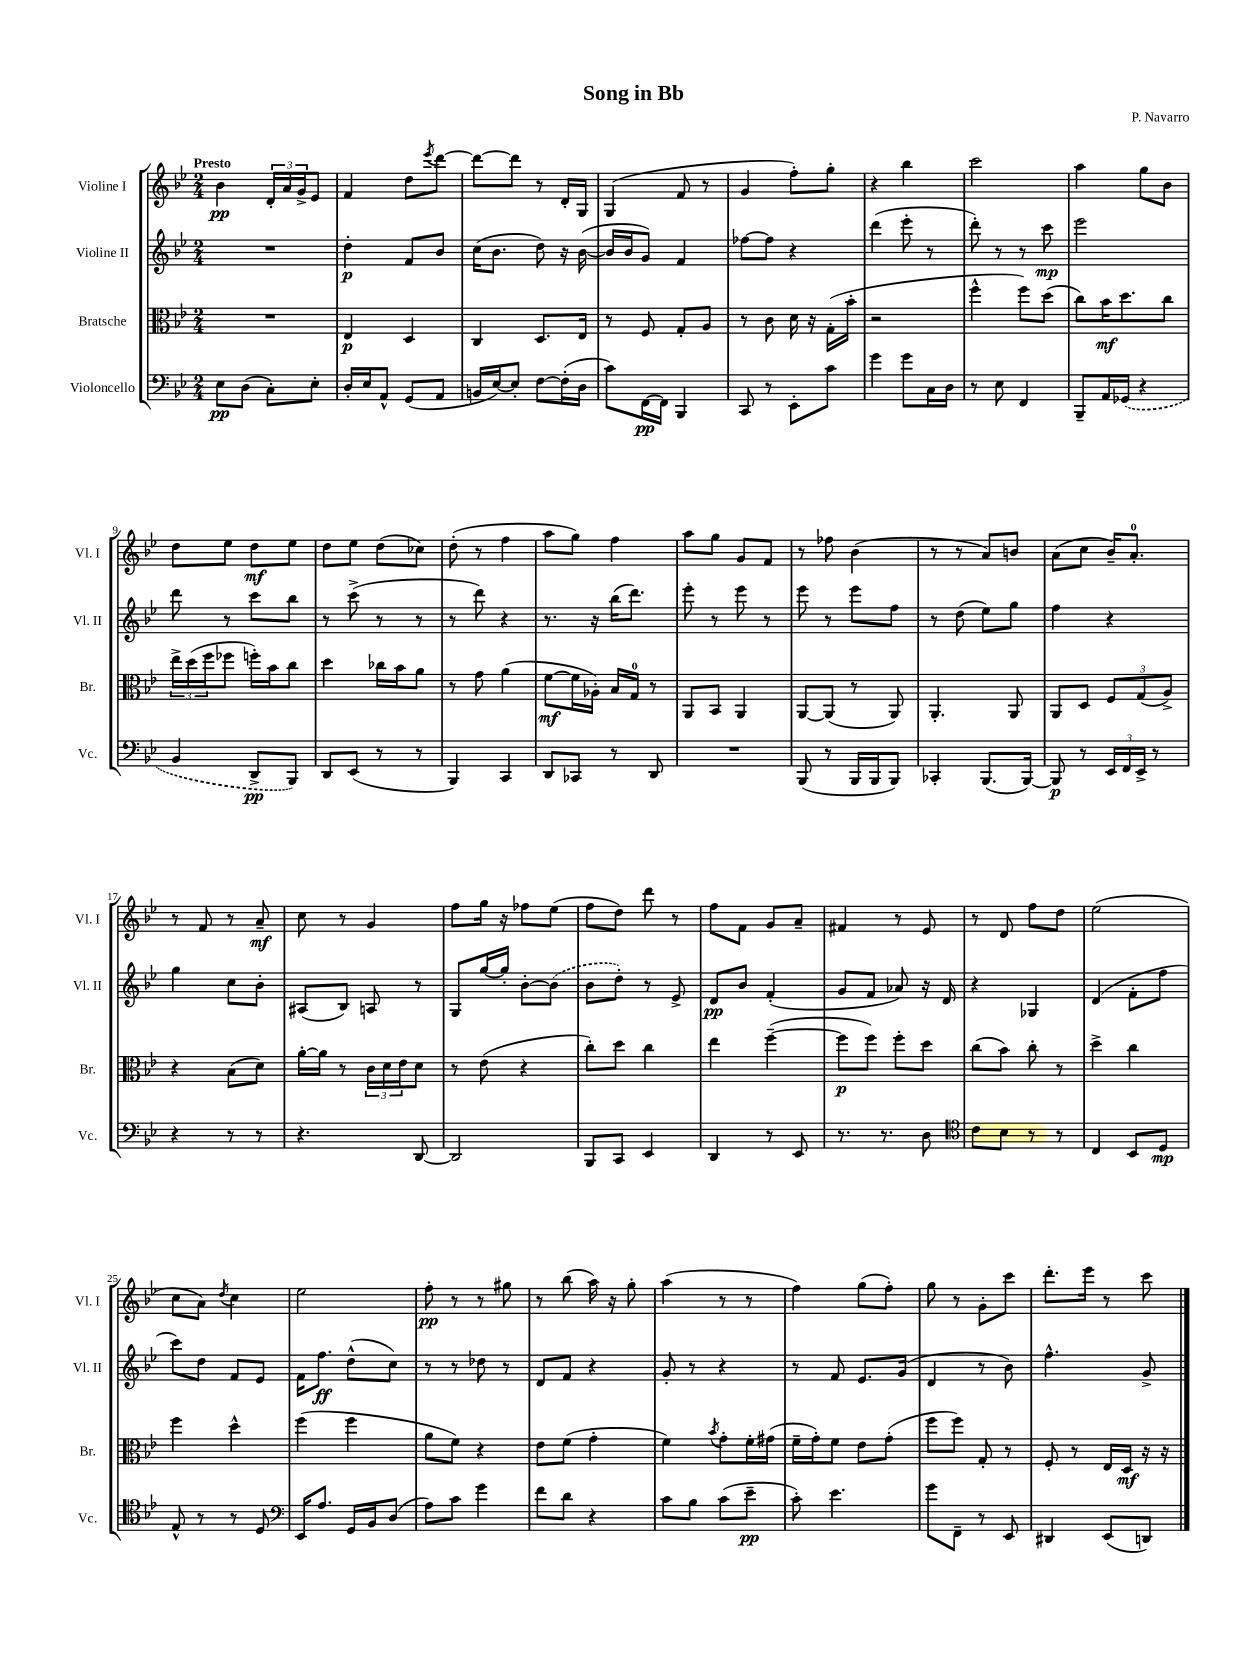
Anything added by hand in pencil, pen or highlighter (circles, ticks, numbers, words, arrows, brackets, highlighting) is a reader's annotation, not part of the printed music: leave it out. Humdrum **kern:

**kern	**dynam	**kern	**dynam	**kern	**dynam	**kern	**dynam
*part4	*part4	*part3	*part3	*part2	*part2	*part1	*part1
*staff4	*staff4	*staff3	*staff3	*staff2	*staff2	*staff1	*staff1
*I"Violoncello	*	*I"Bratsche	*	*I"Violine II	*	*I"Violine I	*
*I'Vc.	*	*I'Br.	*	*I'Vl. II	*	*I'Vl. I	*
*clefF4	*	*clefC3	*	*clefG2	*	*clefG2	*
*k[b-e-]	*	*k[b-e-]	*	*k[b-e-]	*	*k[b-e-]	*
*M2/4	*	*M2/4	*	*M2/4	*	*M2/4	*
=1	=1	=1	=1	=1	=1	=1	=1
!	!	!	!	!	!	!LO:TX:a:B:t=Presto	!
8E-\L	pp	2r	.	2r	.	4b-\	pp
(8D\J	.	.	.	.	.	.	.
8C'\L)	.	.	.	.	.	24d'/LL	.
.	.	.	.	.	.	24a/	.
.	.	.	.	.	.	24g^/J	.
8E-'\J	.	.	.	.	.	8e-/J	.
=2	=2	=2	=2	=2	=2	=2	=2
16D'/LL	.	4E-/	p	4dd'\	p	4f/	.
16E-/J	.	.	.	.	.	.	.
8AA^^/J	.	.	.	.	.	.	.
(8GG/L	.	4D/	.	8f/L	.	8dd\L	.
.	.	.	.	.	.	8qeee-/	.
8AA/J	.	.	.	8b-/J	.	[8ddd\J	.
=3	=3	=3	=3	=3	=3	=3	=3
16BBn/LL	.	4C/	.	(16cc\KL	.	8ddd\L_	.
[16E-/J)	.	.	.	8.b-\J	.	.	.
8E-'/J]	.	.	.	.	.	8ddd\J]	.
[8F\L	.	8.D/L	.	8dd\)	.	8r	.
(16F'\L]	.	.	.	16r	.	16d'/LL	.
16D\JJ	.	16E-/Jk	.	([16b-\	.	16G/JJ	.
=4	=4	=4	=4	=4	=4	=4	=4
8c\L)	.	8r	.	16b-/LL]	.	(4G/	.
.	.	.	.	16b-/J	.	.	.
[16FF\L	pp	8F/	.	8g/J)	.	.	.
16FF\JJ]	.	.	.	.	.	.	.
4BBB-/	.	8G'/L	.	4f/	.	8f/	.
.	.	8A/J	.	.	.	8r	.
=5	=5	=5	=5	=5	=5	=5	=5
8CC/	.	8r	.	[8ff-X\L	.	4g/	.
8r	.	8c\	.	8ff-\J]	.	.	.
8EE-'\L	.	16d\	.	4r	.	8ff'\L)	.
.	.	16r	.	.	.	.	.
8c\J	.	(16G'\LL	.	.	.	8gg'\J	.
.	.	16b-'\JJ	.	.	.	.	.
=6	=6	=6	=6	=6	=6	=6	=6
4g\	.	2r	.	(4ddd\	.	4r	.
8g\L	.	.	.	8eee-'\	.	4bb-\	.
16C\L	.	.	.	8r	.	.	.
16D\JJ	.	.	.	.	.	.	.
=7	=7	=7	=7	=7	=7	=7	=7
8r	.	4ff^^\	.	8ddd'\)	.	2ccc\	.
8E-\	.	.	.	8r	.	.	.
4FF/	.	8ff\L)	.	8r	.	.	.
.	.	(8dd\J	.	8ccc\	mp	.	.
=8	=8	=8	=8	=8	=8	=8	=8
8BBB-~/L	.	8cc\L)	.	2eee-\	.	4aa\	.
16AA/L	.	16b-\K	mf	.	.	.	.
(16GG-X/JJ	.	8.dd\	.	.	.	.	.
4r	.	.	.	.	.	8gg\L	.
.	.	8cc\J	.	.	.	8b-\J	.
!!LO:LB:g=z
=9	=9	=9	=9	=9	=9	=9	=9
4BB-/	.	24ee-^\LL	.	8ddd\	.	8dd\L	.
.	.	(24dd\	.	.	.	.	.
.	.	24ff\J	.	.	.	.	.
.	.	8ff-X\J	.	8r	.	8ee-\J	.
8DD^/L	pp	16ffn'\LL)	.	8ccc\L	.	8dd\L	mf
.	.	16b-\J	.	.	.	.	.
8BBB-/J)	.	8cc\J	.	8bb-\J	.	8ee-\J	.
=10	=10	=10	=10	=10	=10	=10	=10
8DD/L	.	4dd\	.	8r	.	8dd\L	.
(8EE-/J	.	.	.	(8ccc^\	.	8ee-\J	.
8r	.	16cc-X\LL	.	8r	.	(8dd\L	.
.	.	16b-\J	.	.	.	.	.
8r	.	8a\J	.	8r	.	8cc-X\J)	.
=11	=11	=11	=11	=11	=11	=11	=11
4BBB-/)	.	8r	.	8r	.	(8dd'\	.
.	.	8g\	.	8ddd\)	.	8r	.
4CC/	.	(4a\	.	4r	.	4ff\	.
=12	=12	=12	=12	=12	=12	=12	=12
8DD/L	.	[8f\L	mf	8.r	.	8aa\L	.
8CC-X/J	.	16f\L]	.	.	.	8gg\J)	.
.	.	16A-X'\JJ)	.	16r	.	.	.
8r	.	16B-/LL	.	(16bb-\KL	.	4ff\	.
.	.	16G/JJ	.	8.ddd\J)	.	.	.
8DD/	.	8r	.	.	.	.	.
=13	=13	=13	=13	=13	=13	=13	=13
2r	.	8AA/L	.	8eee-'\	.	8aa\L	.
.	.	8BB-/J	.	8r	.	8gg\J	.
.	.	4AA/	.	8eee-\	.	8g/L	.
.	.	.	.	8r	.	8f/J	.
=14	=14	=14	=14	=14	=14	=14	=14
(8BBB-/	.	[8AA/L	.	8eee-\	.	8r	.
8r	.	(8AA/J]	.	8r	.	8ff-X\	.
16BBB-/LL	.	8r	.	8eee-\L	.	(4b-\	.
16BBB-/J	.	.	.	.	.	.	.
8BBB-/J)	.	8AA/)	.	8ff\J	.	.	.
=15	=15	=15	=15	=15	=15	=15	=15
4CC-X'/	.	4.AA'/	.	8r	.	8r	.
.	.	.	.	(8dd\	.	8r	.
(8.BBB-/L	.	.	.	8ee-\L)	.	8a/L)	.
.	.	8AA/	.	8gg\J	.	8bn/J	.
[16BBB-/Jk)	.	.	.	.	.	.	.
=16	=16	=16	=16	=16	=16	=16	=16
8BBB-/]	p	8AA/L	.	4ff\	.	(8a\L	.
8r	.	8D/J	.	.	.	8cc\J	.
24EE-/LL	.	12F/L	.	4r	.	16b-~/KL)	.
24FF/	.	.	.	.	.	.	.
.	.	.	.	.	.	8.a'/J	.
24EE-^/JJ	.	(12G/	.	.	.	.	.
8r	.	.	.	.	.	.	.
.	.	12A^/J)	.	.	.	.	.
!!LO:LB:g=z
=17	=17	=17	=17	=17	=17	=17	=17
4r	.	4r	.	4gg\	.	8r	.
.	.	.	.	.	.	8f/	.
8r	.	(8B-\L	.	8cc\L	.	8r	.
8r	.	8d\J)	.	8b-'\J	.	8a~/	mf
=18	=18	=18	=18	=18	=18	=18	=18
4.r	.	[16a'\LL	.	(8A#X/L	.	8cc\	.
.	.	16a\JJ]	.	.	.	.	.
.	.	8r	.	8B-/J)	.	8r	.
.	.	24c\LL	.	8An/	.	4g/	.
.	.	24d\	.	.	.	.	.
.	.	24e-\J	.	.	.	.	.
[8DD/	.	8d\J	.	8r	.	.	.
=19	=19	=19	=19	=19	=19	=19	=19
2DD/]	.	8r	.	8G/L	.	8ff\L	.
.	.	(8e-\	.	[16gg/L	.	16gg\Jk	.
.	.	.	.	16gg'/JJ]	.	16r	.
.	.	4r	.	[8b-'\L	.	8ff-X\L	.
.	.	.	.	(8b-\J]	.	(8ee-\J	.
=20	=20	=20	=20	=20	=20	=20	=20
8BBB-/L	.	8cc'\L)	.	8b-\L	.	8ff\L	.
8CC/J	.	8dd\J	.	8dd'\J)	.	8dd\J)	.
4EE-/	.	4cc\	.	8r	.	8ddd\	.
.	.	.	.	8e-^/	.	8r	.
=21	=21	=21	=21	=21	=21	=21	=21
4DD/	.	4ee-\	.	8d/L	pp	8ff\L	.
.	.	.	.	8b-/J	.	8f\J	.
8r	.	([4ff~\	.	(4f'/	.	8g/L	.
8EE-/	.	.	.	.	.	8a~/J	.
=22	=22	=22	=22	=22	=22	=22	=22
8.r	.	8ff\L]	p	8g/L	.	4f#X/	.
.	.	8ff\J)	.	8f/J	.	.	.
8.r	.	.	.	.	.	.	.
.	.	8ff'\L	.	8a-X/)	.	8r	.
8D\	.	8dd\J	.	16r	.	8e-/	.
.	.	.	.	16d/	.	.	.
=23	=23	=23	=23	=23	=23	=23	=23
*clefC4	*	*	*	*	*	*	*
8c\L	.	(8cc\L	.	4r	.	8r	.
8B-\J	.	8b-\J)	.	.	.	8d/	.
8r	.	8cc'\	.	4G-X/	.	8ff\L	.
8r	.	8r	.	.	.	8dd\J	.
=24	=24	=24	=24	=24	=24	=24	=24
4C/	.	4dd^\	.	(4d/	.	(2ee-\	.
8BB-/L	.	4cc\	.	8f'\L	.	.	.
8D/J	mp	.	.	8ff\J	.	.	.
!!LO:LB:g=z
=25	=25	=25	=25	=25	=25	=25	=25
8E-^^/	.	4ff\	.	8ccc\L)	.	8cc\L	.
8r	.	.	.	8dd\J	.	8a\J)	.
.	.	.	.	.	.	8qdd/	.
8r	.	4dd^^\	.	8f/L	.	4cc\	.
8D/	.	.	.	8e-/J	.	.	.
=26	=26	=26	=26	=26	=26	=26	=26
*clefF4	*	*	*	*	*	*	*
16EE-/KL	.	(4ff\	.	16f\KL	.	2ee-\	.
8.A/J	.	.	.	8.ff\J	ff	.	.
16GG/LL	.	4ff\	.	(8dd^^\L	.	.	.
16BB-/J	.	.	.	.	.	.	.
(8D/J	.	.	.	8cc\J)	.	.	.
=27	=27	=27	=27	=27	=27	=27	=27
8A\L)	.	8a\L	.	8r	.	8ff'\	pp
8c\J	.	8f\J)	.	8r	.	8r	.
4g\	.	4r	.	8dd-X\	.	8r	.
.	.	.	.	8r	.	8gg#X\	.
=28	=28	=28	=28	=28	=28	=28	=28
8f\L	.	8e-\L	.	8d/L	.	8r	.
8d\J	.	(8f\J	.	8f/J	.	(8bb-\	.
4r	.	4g'\	.	4r	.	16aa\)	.
.	.	.	.	.	.	16r	.
.	.	.	.	.	.	8gg'\	.
=29	=29	=29	=29	=29	=29	=29	=29
8c\L	.	4f\)	.	8g'/	.	(4aa\	.
8B-\J	.	.	.	8r	.	.	.
.	.	8qb-/	.	.	.	.	.
(8c\L	.	8g'\L	.	4r	.	8r	.
8e-~\J	pp	16f'\L	.	.	.	8r	.
.	.	(16g#X\JJ	.	.	.	.	.
=30	=30	=30	=30	=30	=30	=30	=30
8c'\)	.	16f~\LL	.	8r	.	4ff\)	.
.	.	16g'\J)	.	.	.	.	.
4.e-\	.	8f\J	.	8f/	.	.	.
.	.	8e-\L	.	8.e-/L	.	(8gg\L	.
.	.	(8g'\J	.	.	.	8ff'\J)	.
.	.	.	.	(16g/Jk	.	.	.
=31	=31	=31	=31	=31	=31	=31	=31
8g\L	.	8ff\L	.	4d/	.	8gg\	.
8FF~\J	.	8ff\J)	.	.	.	8r	.
8r	.	8G'/	.	8r	.	8g'\L	.
8EE-/	.	8r	.	8b-\)	.	8ccc\J	.
=32	=32	=32	=32	=32	=32	=32	=32
4DD#X/	.	8F'/	.	4.ff^^\	.	8.ddd'\L	.
.	.	8r	.	.	.	.	.
.	.	.	.	.	.	16eee-\Jk	.
(8EE-/L	.	16E-/LL	.	.	.	8r	.
.	.	16D/JJ	mf	.	.	.	.
8DDn/J)	.	16r	.	8g^/	.	8ccc\	.
.	.	16r	.	.	.	.	.
==	==	==	==	==	==	==	==
*-	*-	*-	*-	*-	*-	*-	*-
